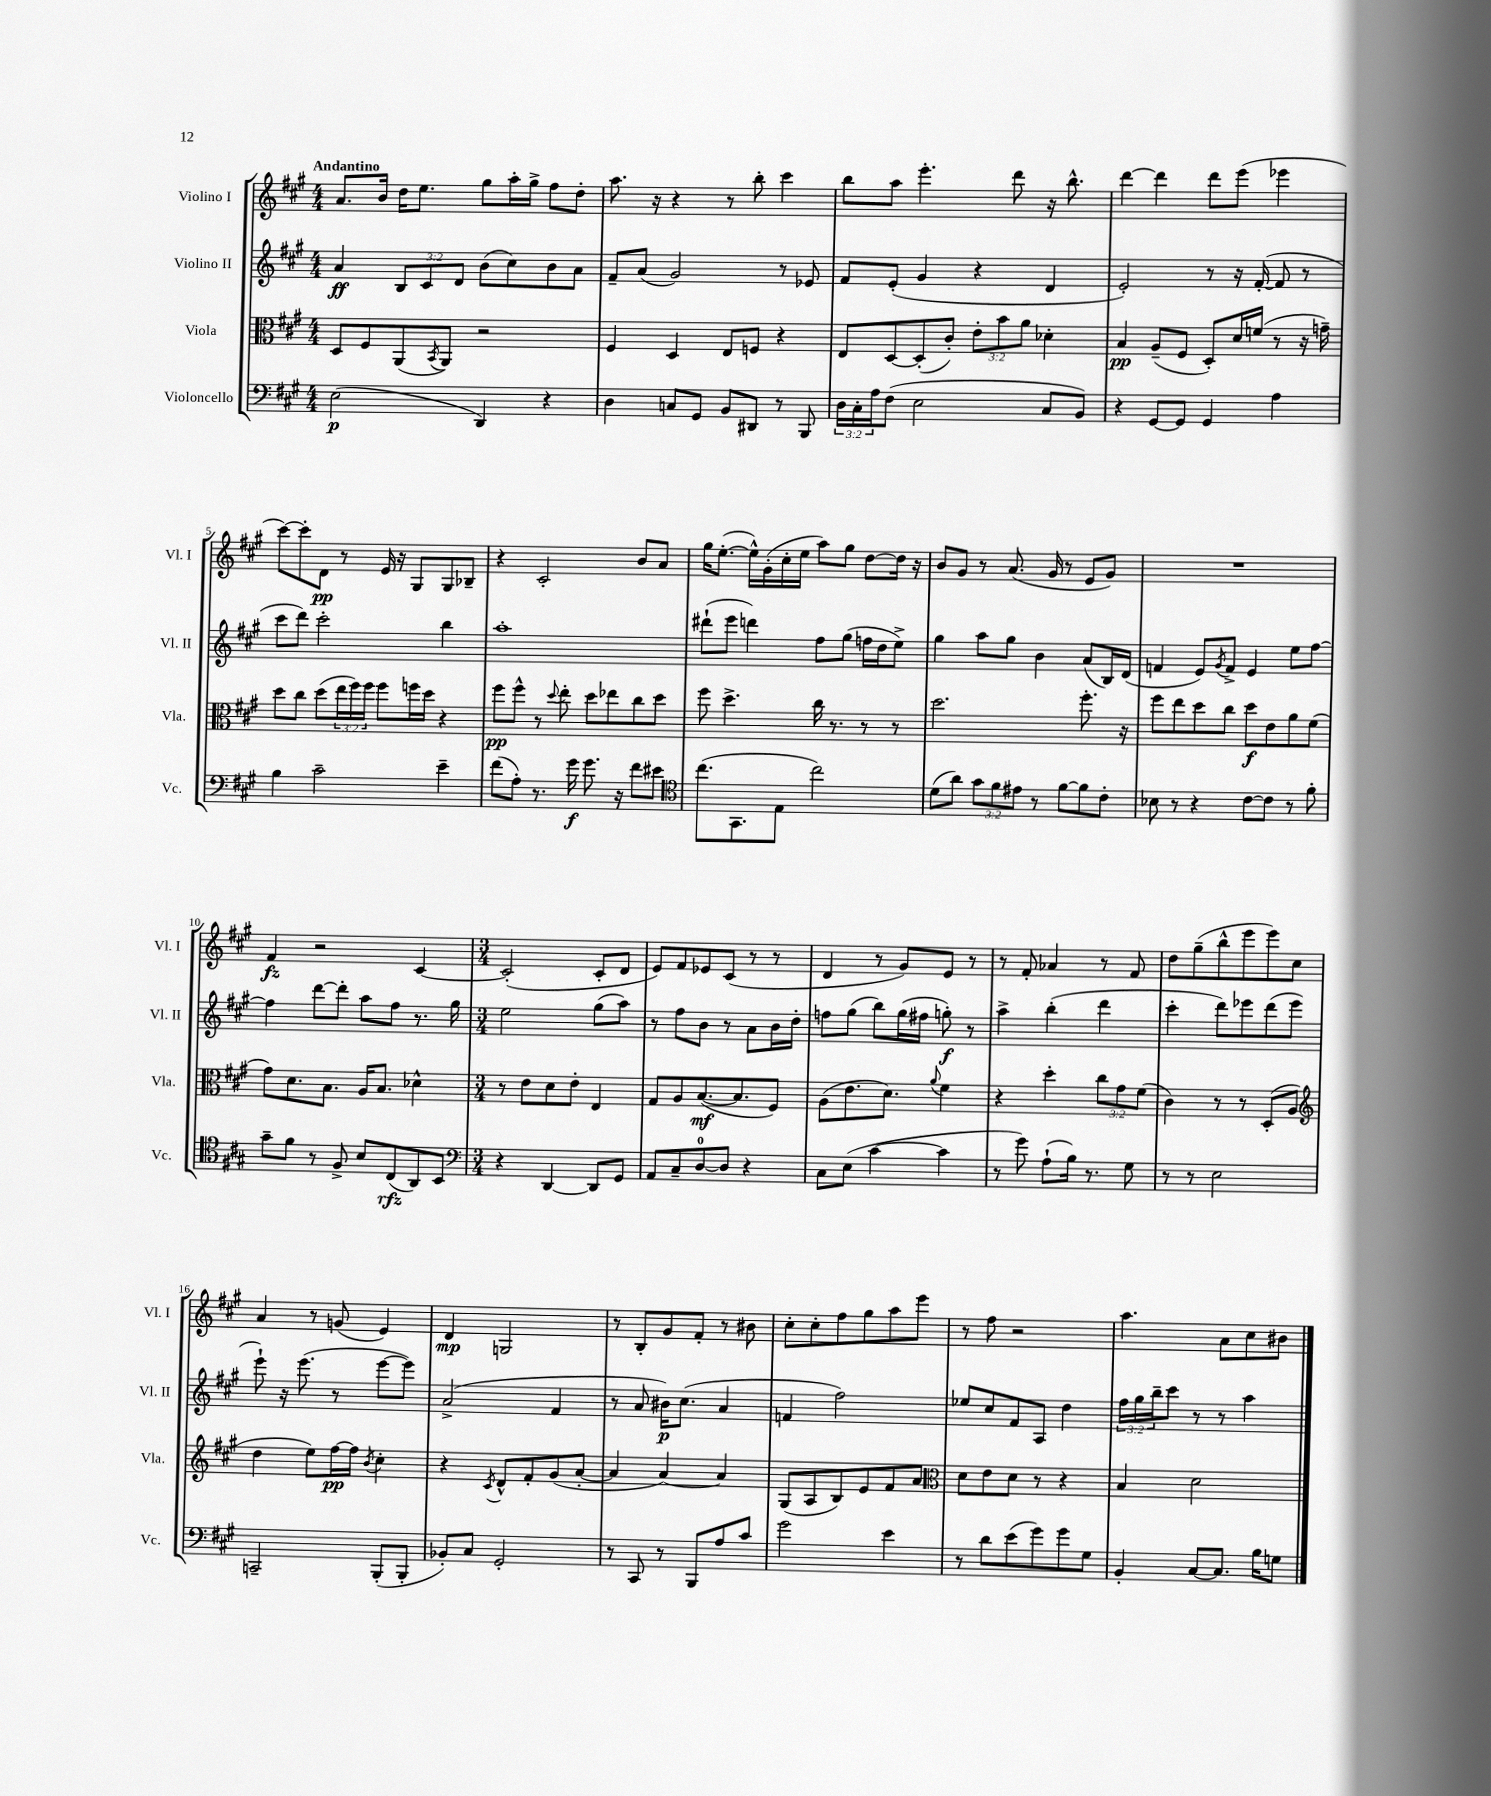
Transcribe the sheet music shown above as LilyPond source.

<<
\new StaffGroup <<
\new Staff = "s0" \with { instrumentName = "Violino I" shortInstrumentName = "Vl. I" } {
    \clef treble \key a \major \numericTimeSignature \time 4/4 \tempo "Andantino"
    a'8. b'16 d''16 e''8. gis''8 a''16-. gis''16-> fis''8 d''8-. |
    a''8. r16 r4 r8 b''8-. cis'''4 |
    b''8 a''8 e'''4.-. d'''8 r16 b''8.-^ |
    d'''4~ d'''4 d'''8 e'''8( ees'''4 |
    cis'''8~) cis'''8-. d'8\pp r8 e'16 r16 gis8 gis8 bes8-- |
    r4 cis'2-. b'8 a'8 |
    gis''16 e''8.~-.( e''16-^) gis'16-.( cis''16-. e''16 a''8) gis''8 d''8~ d''16 r16 |
    b'8 gis'8 r8 a'8.( gis'16 r8 e'8 gis'8) |
    R1 |
    fis'4\fz r2 cis'4~ |
    \numericTimeSignature \time 3/4 cis'2-.( cis'8-. d'8 |
    e'8) fis'8 ees'8 cis'8( r8 r8 |
    d'4 r8 gis'8) e'8 r8 |
    r8 fis'8-. aes'4 r8 fis'8 |
    d''8 gis''8--( b''8-^ e'''8 e'''8) cis''8 |
    a'4 r8 g'8( e'4) |
    d'4\mp g2 |
    r8 b8-. gis'8 fis'8-. r8 bis'8 |
    cis''8-. cis''8-. fis''8 gis''8 a''8 e'''8 |
    r8 fis''8 r2 |
    a''4. a'8 cis''8 bis'8 \bar "|." |
}
\new Staff = "s1" \with { instrumentName = "Violino II" shortInstrumentName = "Vl. II" } {
    \clef treble \key a \major \numericTimeSignature \time 4/4 \override Staff.TupletNumber.text = #tuplet-number::calc-fraction-text
    a'4\ff \tuplet 3/2 { b8 cis'8 d'8 } b'8( cis''8) b'8 a'8 |
    fis'8-- a'8( gis'2) r8 ees'8 |
    fis'8 e'8-.( gis'4 r4 d'4 |
    e'2-.) r8 r16 fis'16~-.( fis'8 r8 |
    cis'''8 d'''8) cis'''2-. b''4 |
    a''1-. |
    dis'''8-!( e'''8 d'''4) fis''8 gis''8( f''16 d''16 e''8->) |
    gis''4 a''8 gis''8 b'4 a'8( b16) d'16( |
    f'4 e'8) \acciaccatura { gis'8 } f'8-> e'4 e''8 fis''8~ |
    fis''4 d'''8~ d'''8-. a''8 fis''8 r8. gis''16 |
    \numericTimeSignature \time 3/4 e''2 gis''8( a''8) |
    r8 fis''8 b'8 r8 a'8 b'16 d''16-. |
    f''8 gis''8( b''8) gis''16( fis''16 g''8-.\f) r8 |
    a''4-> b''4-.( d'''4 |
    cis'''4-. d'''8) ees'''8 d'''8( ees'''8 |
    e'''8-!) r16 e'''8.( r8 e'''8~ e'''8) |
    a'2->( fis'4 |
    r8 a'8 bis'16\p) cis''8.( a'4 |
    f'4 fis''2) |
    ees''8 cis''8 fis'8 a8 d''4 |
    \tuplet 3/2 { fis''16 gis''16 b''16-- } cis'''8 r8 r8 a''4 \bar "|." |
}
\new Staff = "s2" \with { instrumentName = "Viola" shortInstrumentName = "Vla." } {
    \clef alto \key a \major \numericTimeSignature \time 4/4 \override Staff.TupletNumber.text = #tuplet-number::calc-fraction-text
    d8 fis8 a,8( \acciaccatura { b,8 } a,8) r2 |
    fis4 d4 e8 f8 r4 |
    e8 d8~ d8-.( cis'8-.) \tuplet 3/2 { e'8-. b'8 a'8 } des'4-. |
    b4\pp a8--( fis8 d8-.) d'16 f'16( r8 r16 g'16--) |
    d''8 cis''8 d''8( \tuplet 3/2 { e''16 fis''16) fis''16 } fis''8 f''16 d''16 r4 |
    fis''8\pp fis''8-^ r8 \appoggiatura { d''8 } e''8-. d''8 ees''8 cis''8 d''8 |
    fis''8 d''4.-> cis''16 r8. r8 r8 |
    d''2. fis''8.-. r16 |
    fis''8 e''8 d''8 cis''8 d''8\f e'8 a'8 fis'8( |
    gis'8) d'8. b8. a16 b8. des'4-^ |
    \numericTimeSignature \time 3/4 r8 e'8 d'8 e'8-. e4 |
    gis8 a8 b8.~\mf( b8. fis8) |
    a8( e'8. d'8.) \appoggiatura { a'8 } fis'4 |
    r4 d''4-. \tuplet 3/2 { cis''8 gis'8 fis'8( } |
    cis'4) r8 r8 d8-.( a8 |
    \clef treble d''4 e''8) fis''16~\pp fis''16 \acciaccatura { b'8 } cis''4-. |
    r4 \acciaccatura { cis'8 } d'8-^ fis'8-. gis'8( a'8~-. |
    a'4 a'4~) a'4 |
    gis8( a8 b8) e'8 fis'8 a'8 |
    \clef alto d'8 e'8 d'8 r8 r4 |
    b4 d'2 \bar "|." |
}
\new Staff = "s3" \with { instrumentName = "Violoncello" shortInstrumentName = "Vc." } {
    \clef bass \key a \major \numericTimeSignature \time 4/4 \override Staff.TupletNumber.text = #tuplet-number::calc-fraction-text
    e2\p( d,4) r4 |
    d4 c8 gis,8 b,8 dis,8 r8 b,,8 |
    \tuplet 3/2 { d16 cis16-. a16 } fis8( e2 cis8 b,8) |
    r4 gis,8~ gis,8 gis,4 a4 |
    b4 cis'2-- e'4-- |
    fis'8( a8-.) r8. gis'16\f gis'8. r16 fis'8 eis'8 |
    \clef tenor cis''8.( gis,8. e8 cis''2) |
    d'8( a'8) \tuplet 3/2 { gis'8 fis'8 eis'8 } r8 fis'8~ fis'8 cis'8-. |
    bes8 r8 r4 cis'8~ cis'8 r8 fis'8-. |
    gis'8-- fis'8 r8 fis8-> b8 cis8\rfz( a,8) b,8 |
    \numericTimeSignature \time 3/4 \clef bass r4 d,4~ d,8 gis,8 |
    a,8 cis8-- d8-0~ d8 r4 |
    cis8 e8( cis'4~ cis'4 |
    r8 gis'8) a8-!( b16) r8. gis8 |
    r8 r8 e2 |
    c,2-- b,,8-.( b,,8-. |
    bes,8-.) cis8 gis,2-. |
    r8 cis,8 r8 b,,8 a8 cis'8 |
    gis'2 e'4 |
    r8 d'8 e'8( gis'8) gis'8 gis8 |
    b,4-. cis8~ cis8. b16 g8 \bar "|." |
}
>>
>>
